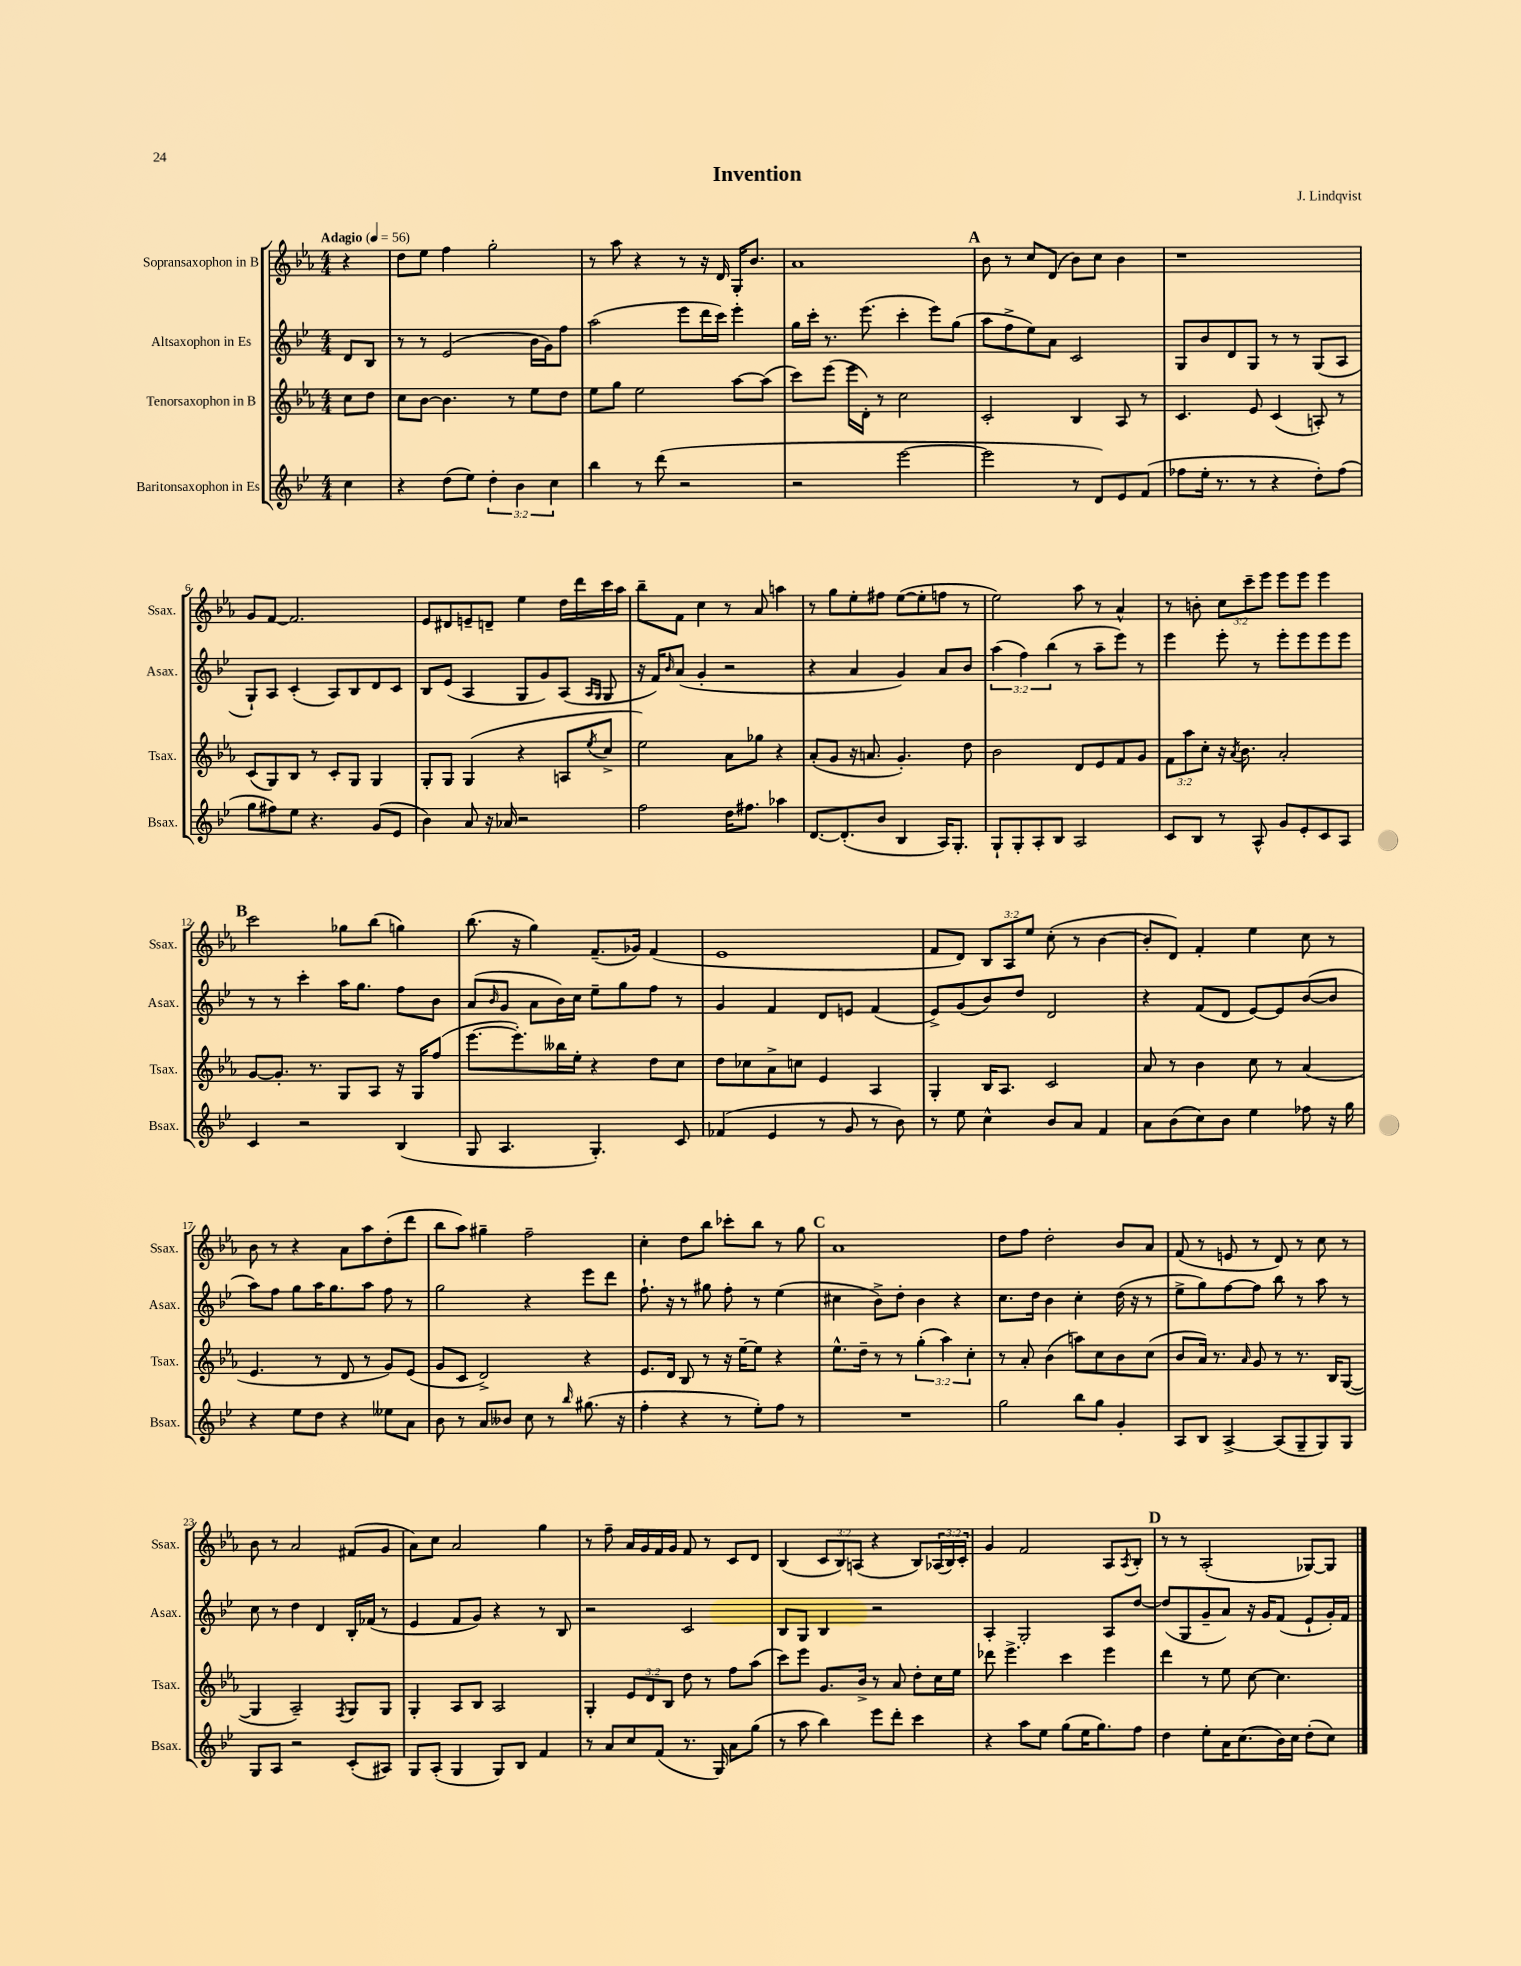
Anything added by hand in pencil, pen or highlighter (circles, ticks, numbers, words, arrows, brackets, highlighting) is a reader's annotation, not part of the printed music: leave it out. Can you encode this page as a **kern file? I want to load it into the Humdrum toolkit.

**kern	**kern	**kern	**kern
*staff4	*staff3	*staff2	*staff1
*clefG2	*clefG2	*clefG2	*clefG2
*k[b-e-]	*k[b-e-a-]	*k[b-e-]	*k[b-e-a-]
*M4/4	*M4/4	*M4/4	*M4/4
*MM56	*MM56	*MM56	*MM56
4cc	8cc	8d	4r
.	8dd	8B-	.
=	=	=	=
4r	8cc	8r	8dd
.	[8b-	8r	8ee-
(8dd	4.b-]	(2e-	4ff
8ee-)	.	.	.
6dd'	.	.	2gg'
.	8r	.	.
6b-	.	.	.
.	8ee-	16b-	.
.	.	16g)	.
6cc	.	.	.
.	8dd	8ff	.
=	=	=	=
4bb-	8ee-	(2aa	8r
.	8gg	.	8aa-
8r	2ee-	.	4r
(8ddd	.	.	.
2r	.	8eee-	8r
.	.	16ddd	16r
.	.	16ccc)	16d
.	[8aa-	4eee-'	16G'
.	.	.	8.b-
.	(8aa-]	.	.
=	=	=	=
2r	8ccc)	16gg	1a-
.	.	16ccc'	.
.	(8eee-	8.r	.
.	16eee-	.	.
.	16d')	(8.eee-	.
.	8r	.	.
[2eee-	2cc	4ccc'	.
.	.	8eee-)	.
.	.	(8gg	.
=	=	=	=
2eee-]	2c'	8aa	8b-
.	.	8ff^	8r
.	.	8ee-)	8cc
.	.	8a	(8d
8r	4B-	2c	8b-)
8d)	.	.	8cc
8e-	8A-	.	4b-
(8f	8r	.	.
=	=	=	=
8ff-	4.c	8G	1r
16ee-'	.	8b-	.
8.r	.	.	.
.	.	8d	.
8r	8e-	8G	.
4r	(4c	8r	.
.	.	8r	.
8dd')	8A')	(8G	.
(8ff-	8r	8A	.
=	=	=	=
8gg	(8c	8G`)	8g
8ff#)	8G)	8A	[8f
8ee-	8B-	(4c'	2.f]
4.r	8r	.	.
.	8c'	8A)	.
.	8G	8B-	.
(8g	4G	8d	.
8e-	.	8c	.
=	=	=	=
4b-)	8G'	8B-	8e-
.	8G	(8e-	8d#
8a	(4G	4A	8e~
16r	.	.	8d~
16a-	.	.	.
2r	4r	8G	4ee-
.	.	8g)	.
.	8A	(8A	16dd
.	.	.	16ddd
.	.	16qqA	.
.	8qee-	16qqG	.
.	8cc^	8G	16ccc
.	.	.	16aa-
=	=	=	=
2ff	2ee-)	16r	8bb-~
.	.	16f)	.
.	.	16qqb-	.
.	.	(8a	8f
.	.	4g'	4cc
16dd	8a-	2r	8r
8.ff#	.	.	.
.	8gg-	.	8a-
4aa-	4r	.	4aa
=	=	=	=
[8.d	(8a-'	4r	8r
.	8g	.	8gg
(8.d']	.	.	.
.	16r	4a	8ee-'
.	8.a	.	.
8b-	.	.	8ff#
4B-	4.g')	4g)	([8ee-
.	.	.	8ee-']
16A)	.	8a	8ff
8.G'	.	.	.
.	8dd	8b-	8r
=	=	=	=
8G`	2b-	(6aa	2ee-)
8G'	.	.	.
.	.	6ff)	.
8A'	.	.	.
.	.	(6bb-	.
8B-	.	.	.
2A	8d	8r	8aa-
.	8e-	8aa~	8r
.	8f	8eee-)	4a-^^
.	8g	8r	.
=	=	=	=
8c	12f	4eee-	8r
.	12aa-	.	.
8B-	.	.	8b'
.	12cc'	.	.
8r	16r	8eee-'	12cc
.	8qa-	.	.
.	8.b-	.	.
.	.	.	12ccc~
8A^^	.	8r	.
.	.	.	12eee-
8g	2a-'	8eee-'	8eee-
8e-'	.	8eee-	8eee-
8c	.	8eee-	4eee-
8A	.	8eee-	.
=	=	=	=
4c	[8g	8r	2ccc
.	8.g']	8r	.
2r	.	4ccc'	.
.	8.r	.	.
.	8G	16aa	8gg-
.	.	8.gg	.
.	8A-	.	(8bb-
(4B-	16r	8ff	4gg)
.	16G	.	.
.	(8ff	8b-	.
=	=	=	=
8G	[8.eee-	(8a	(8.bb-
.	.	16qqb-	.
4.A	.	8g	.
.	8.eee-'])	.	16r
.	.	8a	4gg)
.	16bb--	16b-)	.
.	16ee-'	16cc	.
4.G')	4r	8ee-~	(8.f~
.	.	8gg	.
.	.	.	16g-)
.	8dd	8ff	(4f
8c	8cc	8r	.
=	=	=	=
(4f-	8dd	4g	1e-
.	8cc-	.	.
4e-	8a-^	4f	.
.	8cc	.	.
8r	4e-	8d	.
8g	.	8e	.
8r	4A-	(4f	.
8b-)	.	.	.
=	=	=	=
8r	4G'	8e-^)	8f
8ee-	.	(8g	8d)
4cc^^	16B-	8b-)	12B-
.	8.A-	.	.
.	.	.	12A-
.	.	8dd	.
.	.	.	12ee-
8b-	2c	2d	(8cc'
8a	.	.	8r
4f	.	.	[4b-
=	=	=	=
8a	8a-	4r	8b-']
(8b-	8r	.	8d)
8cc)	4b-	(8f	4f'
8b-	.	8d	.
4ee-	8cc	[8e-)	4ee-
.	8r	8e-]	.
8ff-	(4a-	([8b-	8cc
16r	.	8b-]	8r
16gg	.	.	.
=	=	=	=
4r	4.e-	8aa)	8b-
.	.	8ff	8r
8ee-	.	8gg	4r
8dd	8r	16aa	.
.	.	8.gg	.
4r	8d	.	8a-
.	8r	8aa	8aa-
8ee--	8g)	8ff	(8dd'
8a	(8e-	8r	8ddd
=	=	=	=
8b-	8g	2gg	8bb-
8r	8c	.	8aa-)
8a	2d^)	.	4gg#~
8b--	.	.	.
8cc	.	4r	2ff~
8r	.	.	.
16qqbb-	.	.	.
(8.gg#	4r	8eee-	.
.	.	8ddd	.
16r	.	.	.
=	=	=	=
4ff'	8.e-	8.ff`	4cc'
.	16d	16r	.
4r	8B-	8r	8dd
.	8r	8gg#	8bb-
8r	16r	8ff'	8ccc-'
.	[16ee-~	.	.
8ee-')	8ee-]	8r	8bb-
8ff	4r	(4ee-	8r
8r	.	.	8gg
=	=	=	=
1r	8.ee-^^	4cc#	1a-
.	16dd~	.	.
.	8r	8b-^)	.
.	8r	8dd'	.
.	(6gg'	4b-	.
.	6aa-)	.	.
.	.	4r	.
.	6cc'	.	.
=	=	=	=
2gg	8r	8.cc	8dd
.	8a-'	.	8ff
.	.	16dd	.
.	(4b-	4b-	2dd'
8bb-	8aa)	4cc'	.
8gg	8cc	.	.
4g'	8b-	(16dd	8b-
.	.	16r	.
.	(8cc	8r	8a-
=	=	=	=
8A	8b-	8ee-^	(8f
8B-	16a-)	8gg)	8r
.	8.r	.	.
[4A^	.	[8ff	8e
.	16qqa-	.	.
.	8g	8ff]	8r
(8A]	8r	8bb-	8d)
8G~	8.r	8r	8r
8G)	.	8aa	8cc
.	16B-	.	.
8G	([8G	8r	8r
=	=	=	=
8G	4G]	8cc	8b-
8A	.	8r	8r
2r	2A-~)	4dd	2a-
.	.	4d	.
.	8qF	.	.
(8c'	8G	16B-'	(8f#
.	.	(16f-	.
8A#)	8G	8r	8g
=	=	=	=
8G	4G'	4e-	8a-)
(8A'	.	.	8cc
4G	8A-	8f	2a-
.	8B-	8g)	.
8G)	2A-	4r	.
8B-	.	.	.
4f	.	8r	4gg
.	.	8B-	.
=	=	=	=
8r	4G'	2r	8r
8a	.	.	8ff~
8cc	12e-	.	16a-
.	.	.	16g
.	12d	.	.
(8f	.	.	16f
.	12B-	.	.
.	.	.	16g
8.r	8dd	2c	8f
.	8r	.	8r
16G)	.	.	.
8a	8ff	.	8c
(8gg	(8aa-	.	8d
=	=	=	=
8r	8ccc)	8B-	(4B-
8aa	8eee-	8G	.
4bb-)	8.g	4B-	12c
.	.	.	12B-)
.	.	.	(12A
.	16b-^	.	.
8eee-	8r	2r	4r
8ddd'	8a-	.	.
4ccc	8dd'	.	8B-)
.	16cc	.	(24A-
.	.	.	24B-)
.	16ee-	.	.
.	.	.	24c'
=	=	=	=
4r	8ddd-	4A'	4g
.	4.eee-^	.	.
8aa	.	2G'	2f
8ee-	.	.	.
(8gg	4ccc	.	.
16ee-	.	.	.
8.gg)	.	.	.
.	4eee-	8A	8A-
.	.	.	8qA-
8ff	.	[8dd	8B-'
=	=	=	=
4dd	4ddd	(8dd]	8r
.	.	8G	8r
8ee-'	8r	8g~	(2A-'
16a	8ee-	8a)	.
(8.cc	.	.	.
.	[8cc	16r	.
.	.	16g	.
16b-)	4.cc]	(8f	.
16cc	.	.	.
(8dd'	.	8e-`	[8G-)
8cc)	.	16g')	8G-]
.	.	16f	.
==	==	==	==
*-	*-	*-	*-
